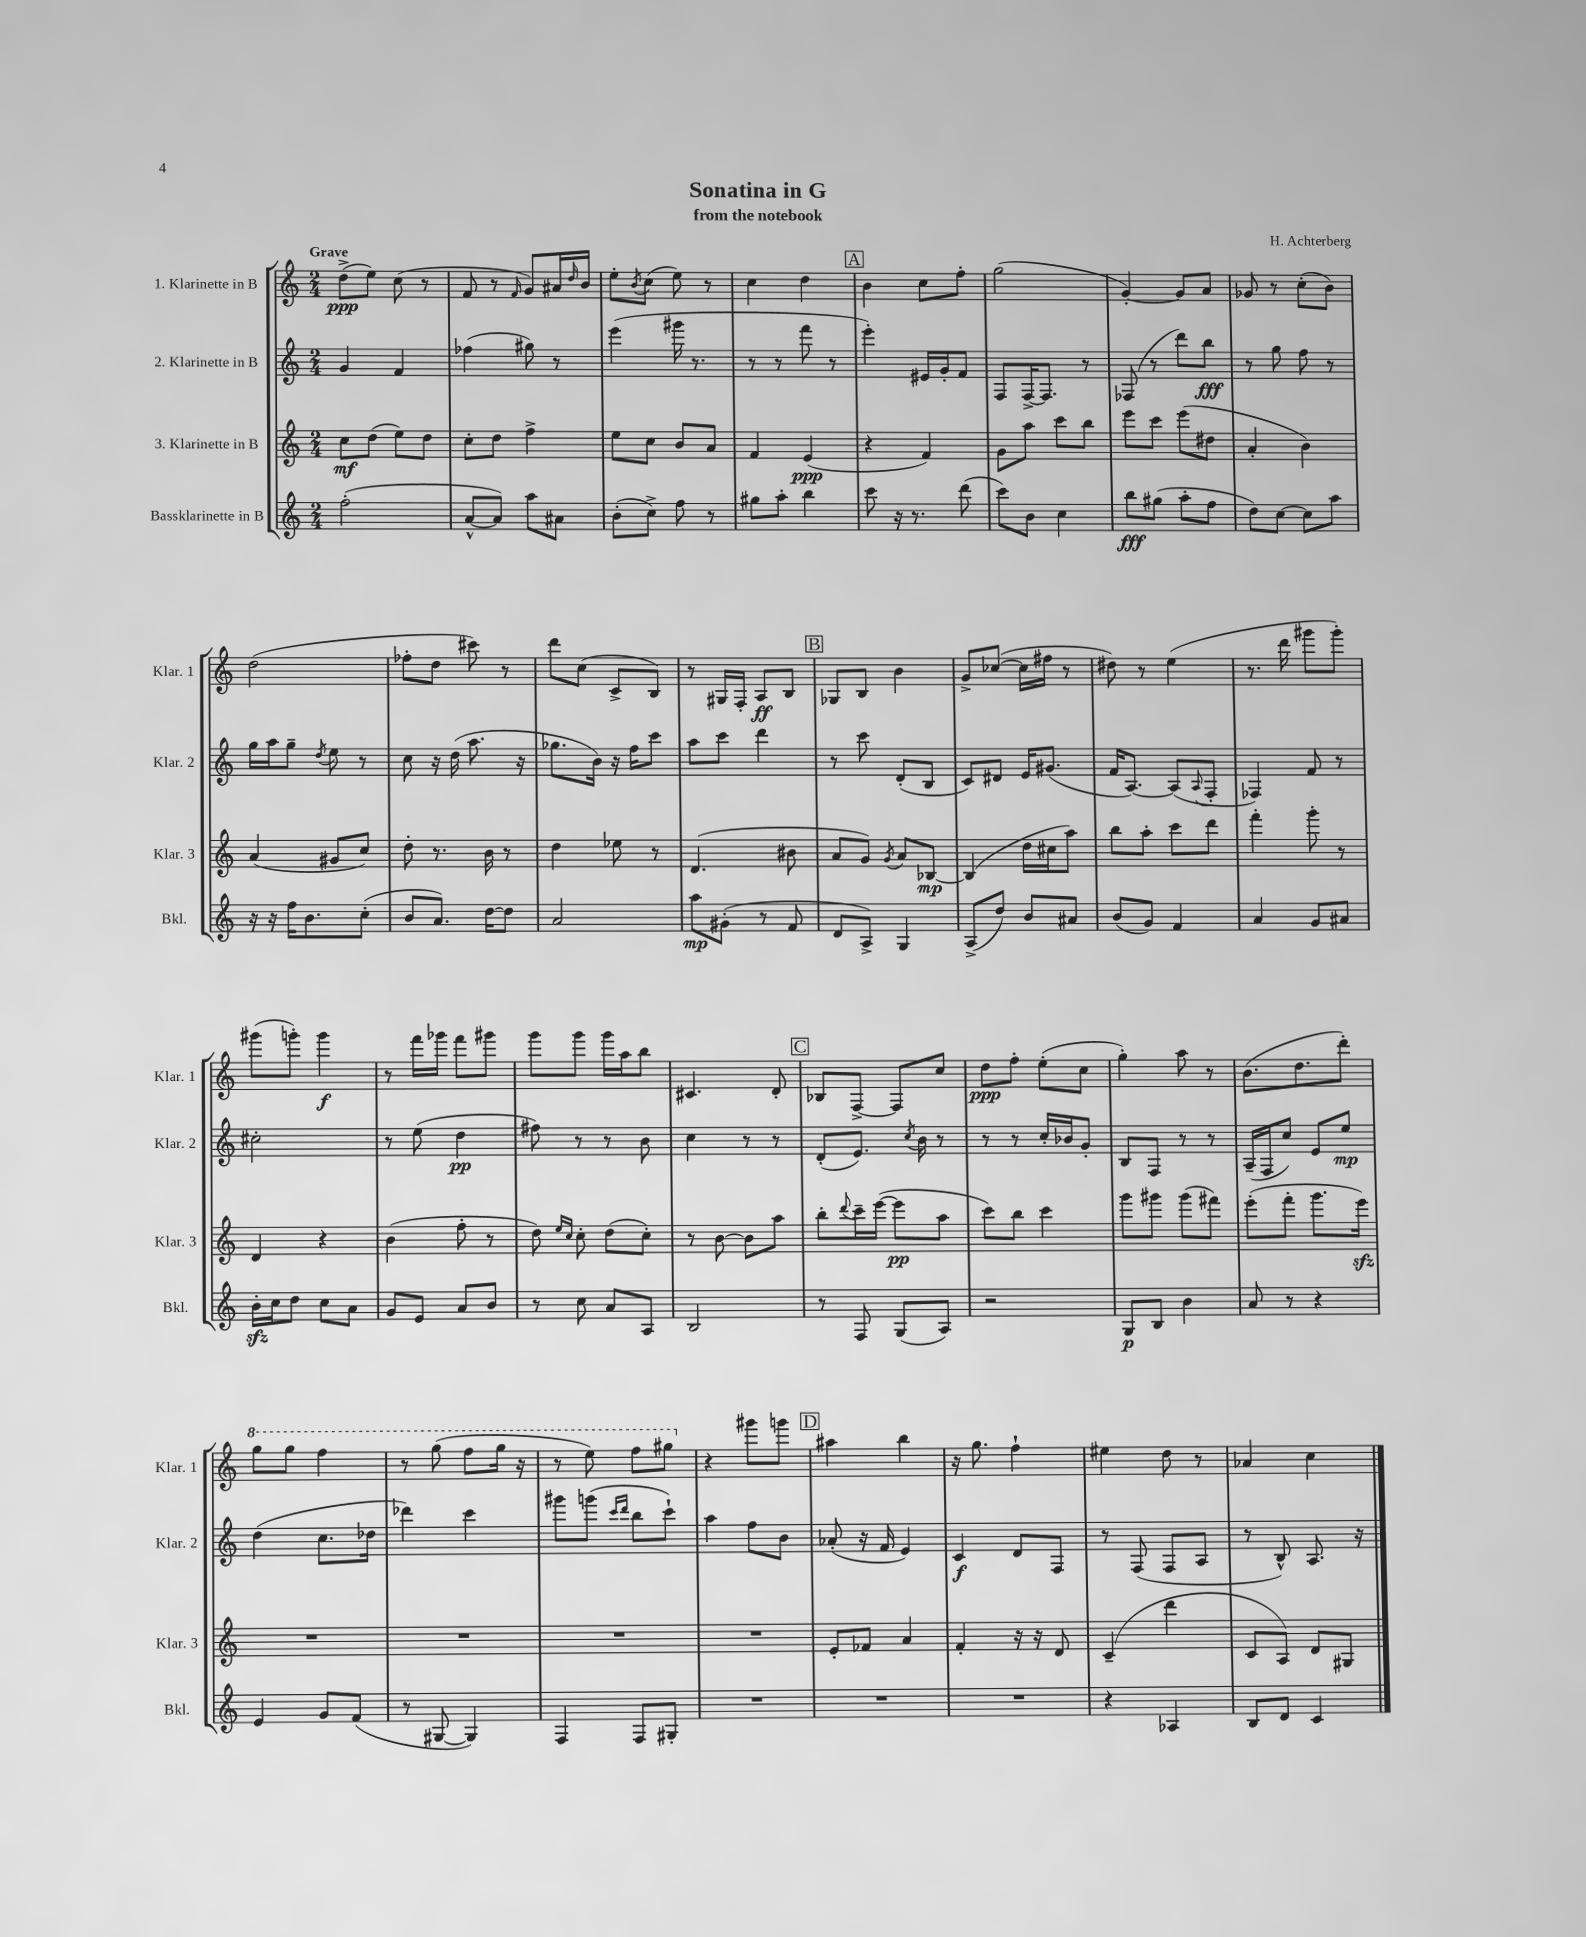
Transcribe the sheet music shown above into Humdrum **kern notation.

**kern	**kern	**kern	**kern
*staff4	*staff3	*staff2	*staff1
*clefG2	*clefG2	*clefG2	*clefG2
*k[]	*k[]	*k[]	*k[]
*M2/4	*M2/4	*M2/4	*M2/4
(2ff'\	8cc\L	4g/	(8dd^\L
.	(8dd\J	.	8ee\J)
.	8ee\L)	4f/	(8cc\
.	8dd\J	.	8r
=	=	=	=
[8a^^/L	8cc'\L	(4ff-\	8f/
8a/]J)	8dd\J	.	8r
.	.	.	16qqf/
8aa\L	4ff^\	8gg#\)	8g/L)
8a#\J	.	8r	16a#/L
.	.	.	16qqdd/
.	.	.	16b/JJ
=	=	=	=
(8b'\L	8ee\L	(4eee\	8ee'\L
.	.	.	8qb/
8cc^\J)	8cc\J	.	(8cc\J
8ff\	8b/L	16ggg#\	8ee\)
.	.	8.r	.
8r	8a/J	.	8r
=	=	=	=
8gg#\L	4f/	8r	4cc\
8aa'\J	.	8r	.
4bb\	(4e/	8fff\	4dd\
.	.	8r	.
=	=	=	=
8ccc\	4r	4eee'\)	4b\
16r	.	.	.
8.r	.	.	.
.	4f/)	16e#/LL	8cc\L
.	.	16g'/J	.
(8ddd\	.	8f/J	8ff'\J
=	=	=	=
8ccc\L)	8g\L	8F/L	(2gg\
8b\J	8aa\J	[16F^/K	.
.	.	8.F/]J	.
4cc\	8ccc\L	.	.
.	8bb\J	8r	.
=	=	=	=
8bb\L	8eee\L	(8F-/	[4g'/)
(8gg#\J	8ccc\J	8r	.
8aa'\L	(8eee\L	8ddd\L)	8g/]L
8ff\J	8dd#\J	8bb\J	8a/J
=	=	=	=
8dd\L)	4a'/	8r	8g-/
[8cc\J	.	8gg\	8r
8cc\]L	4b\)	8ff\	(8cc'\L
8aa\J	.	8r	8b\J)
=	=	=	=
16r	(4a/	16gg\LL	(2dd\
16r	.	16aa\J	.
16ff\LK	.	8gg~\J	.
8.b\	.	.	.
.	.	8qdd/	.
.	8g#/L	8ee\	.
(8cc'\J	8cc/J)	8r	.
=	=	=	=
8b/L	8dd'\	8cc\	8ff-'\L
8.a/J)	8.r	16r	8dd\J
.	.	(16dd\	.
.	.	8.aa\	8ccc#\)
[16dd\LK	16b\	.	.
8dd\]J	8r	.	8r
.	.	16r	.
=	=	=	=
2a/	4dd\	8.gg-\L	8ddd\L
.	.	.	(8cc\J
.	.	16b\Jk)	.
.	8ee-\	16r	8c^/L
.	.	16ff\LK	.
.	8r	8ccc\J	8B/J)
=	=	=	=
8aa\L	(4.d/	8aa\L	8r
(8g#'\J	.	8ccc\J	16G#/LL
.	.	.	16F'/JJ
8r	.	4ddd\	8A/L
8f/	8b#\	.	8B/J
=	=	=	=
8d/L	8a/L	8r	8G-/L
8A^/J)	8g/J)	8ccc\	8B/J
.	8qg/	.	.
4G/	8a/L	(8d'/L	4b\
.	[8B-/J	8B/J	.
=	=	=	=
(8A^/L	(4B-/]	8c/L)	8g^/L
8dd/J)	.	8d#/J	([8cc-/J
8b/L	16dd\LL	16e/LK	16cc-\]LL
.	16cc#\J	(8.g#/J	16ff#\JJ
8a#/J	8aa\J)	.	8r
=	=	=	=
(8b/L	8bb\L	16f/LK	8dd#\)
.	.	[8.A/J)	.
8g/J)	8aa'\J	.	8r
4f/	8ccc\L	(8A/]L	(4ee\
.	.	8qqA/	.
.	8ddd\J	8F'/J	.
=	=	=	=
4a/	4fff'\	4F-/)	8.r
.	.	.	16ddd\
8g/L	8ggg'\	8f/	8ggg#\L
8a#/J	8r	8r	8ggg#'\J)
=	=	=	=
16b'\LL	4d/	2cc#'\	(8ggg#\L
16cc\J	.	.	.
8dd\J	.	.	8ggg'\J)
8cc\L	4r	.	4ggg\
8a\J	.	.	.
=	=	=	=
8g/L	(4b\	8r	8r
8e/J	.	(8ee\	16fff\LL
.	.	.	16ggg-\JJ
8a/L	8ff'\	4dd\	8fff\L
8b/J	8r	.	8ggg#\J
=	=	=	=
8r	8dd\)	8ff#\)	8ggg\L
.	16qqee/LL	.	.
.	16qqcc/JJ	.	.
8cc\	8cc'\	8r	8ggg\J
8a/L	(8dd\L	8r	16ggg\LL
.	.	.	16aa\J
8A/J	8cc'\J)	8b\	8bb\J
=	=	=	=
2B/	8r	4cc\	4.c#/
.	[8b\	.	.
.	8b\]L	8r	.
.	8aa\J	8r	8d'/
=	=	=	=
8r	8bb'\L	(8d'/L	8B-/L
.	8qqddd/	.	.
8F/	16ccc~\L	8.e/J)	[8F^/J
.	([16eee\JJ	.	.
(8G/L	8eee\]L	.	8F/]L
.	.	8qcc/	.
.	.	16b\	.
8A/J)	8aa\J	8r	8cc/J
=	=	=	=
2r	8ccc\L)	8r	8dd\L
.	8bb\J	8r	8ff'\J
.	4ccc\	16cc'/LL	(8ee'\L
.	.	16b-/J	.
.	.	8g'/J	8cc\J
=	=	=	=
8G/L	8ggg\L	8B/L	4gg'\)
8B/J	8ggg#\J	8F/J	.
4b\	(8ggg#\L	8r	8aa\
.	8fff#\J)	8r	8r
=	=	=	=
8a/	(8eee'\L	(16A~/LL	(8.b\L
.	.	16F/J	.
8r	8fff'\J	8cc/J)	.
.	.	.	8.dd\
4r	8.ggg\L	8e/L	.
.	.	8ee/J	8ddd'\J)
.	16eee\Jk)	.	.
=	=	=	=
4e/	2r	(4dd\	8ggg\L
.	.	.	8ggg\J
8g/L	.	8.cc\L	4fff\
(8f/J	.	.	.
.	.	16dd-\Jk	.
=	=	=	=
8r	2r	4ddd-\)	8r
[8G#/	.	.	(8ggg\
4G#/])	.	4ccc\	8fff\L
.	.	.	16ggg\Jk
.	.	.	16r
=	=	=	=
4F/	2r	8ggg#\L	8r
.	.	(8ggg\J	8eee\)
.	.	16qqccc/LL	.
.	.	16qqddd/JJ	.
8F/L	.	8bb\L	8fff\L
8G#'/J	.	8ccc`\J)	8ggg#\J
=	=	=	=
2r	2r	4aa\	4r
.	.	8ff\L	8ggg#\L
.	.	8b\J	8ggg\J
=	=	=	=
2r	8e'/L	(8a-'/	4aa#\
.	8f-/J	16r	.
.	.	16f/	.
.	4a/	4e/)	4bb\
=	=	=	=
2r	4f'/	4c/	16r
.	.	.	8.gg\
.	16r	8d/L	4ff`\
.	16r	.	.
.	8d/	8F/J	.
=	=	=	=
4r	(4c~/	8r	4ee#\
.	.	(8F/	.
4A-/	4ddd\	8F/L	8dd\
.	.	8A/J	8r
=	=	=	=
8B/L	8c/L	8r	4a-/
8d/J	8A/J)	8B^^/)	.
4c/	8d/L	8.A/	4cc\
.	8G#/J	.	.
.	.	16r	.
==	==	==	==
*-	*-	*-	*-
